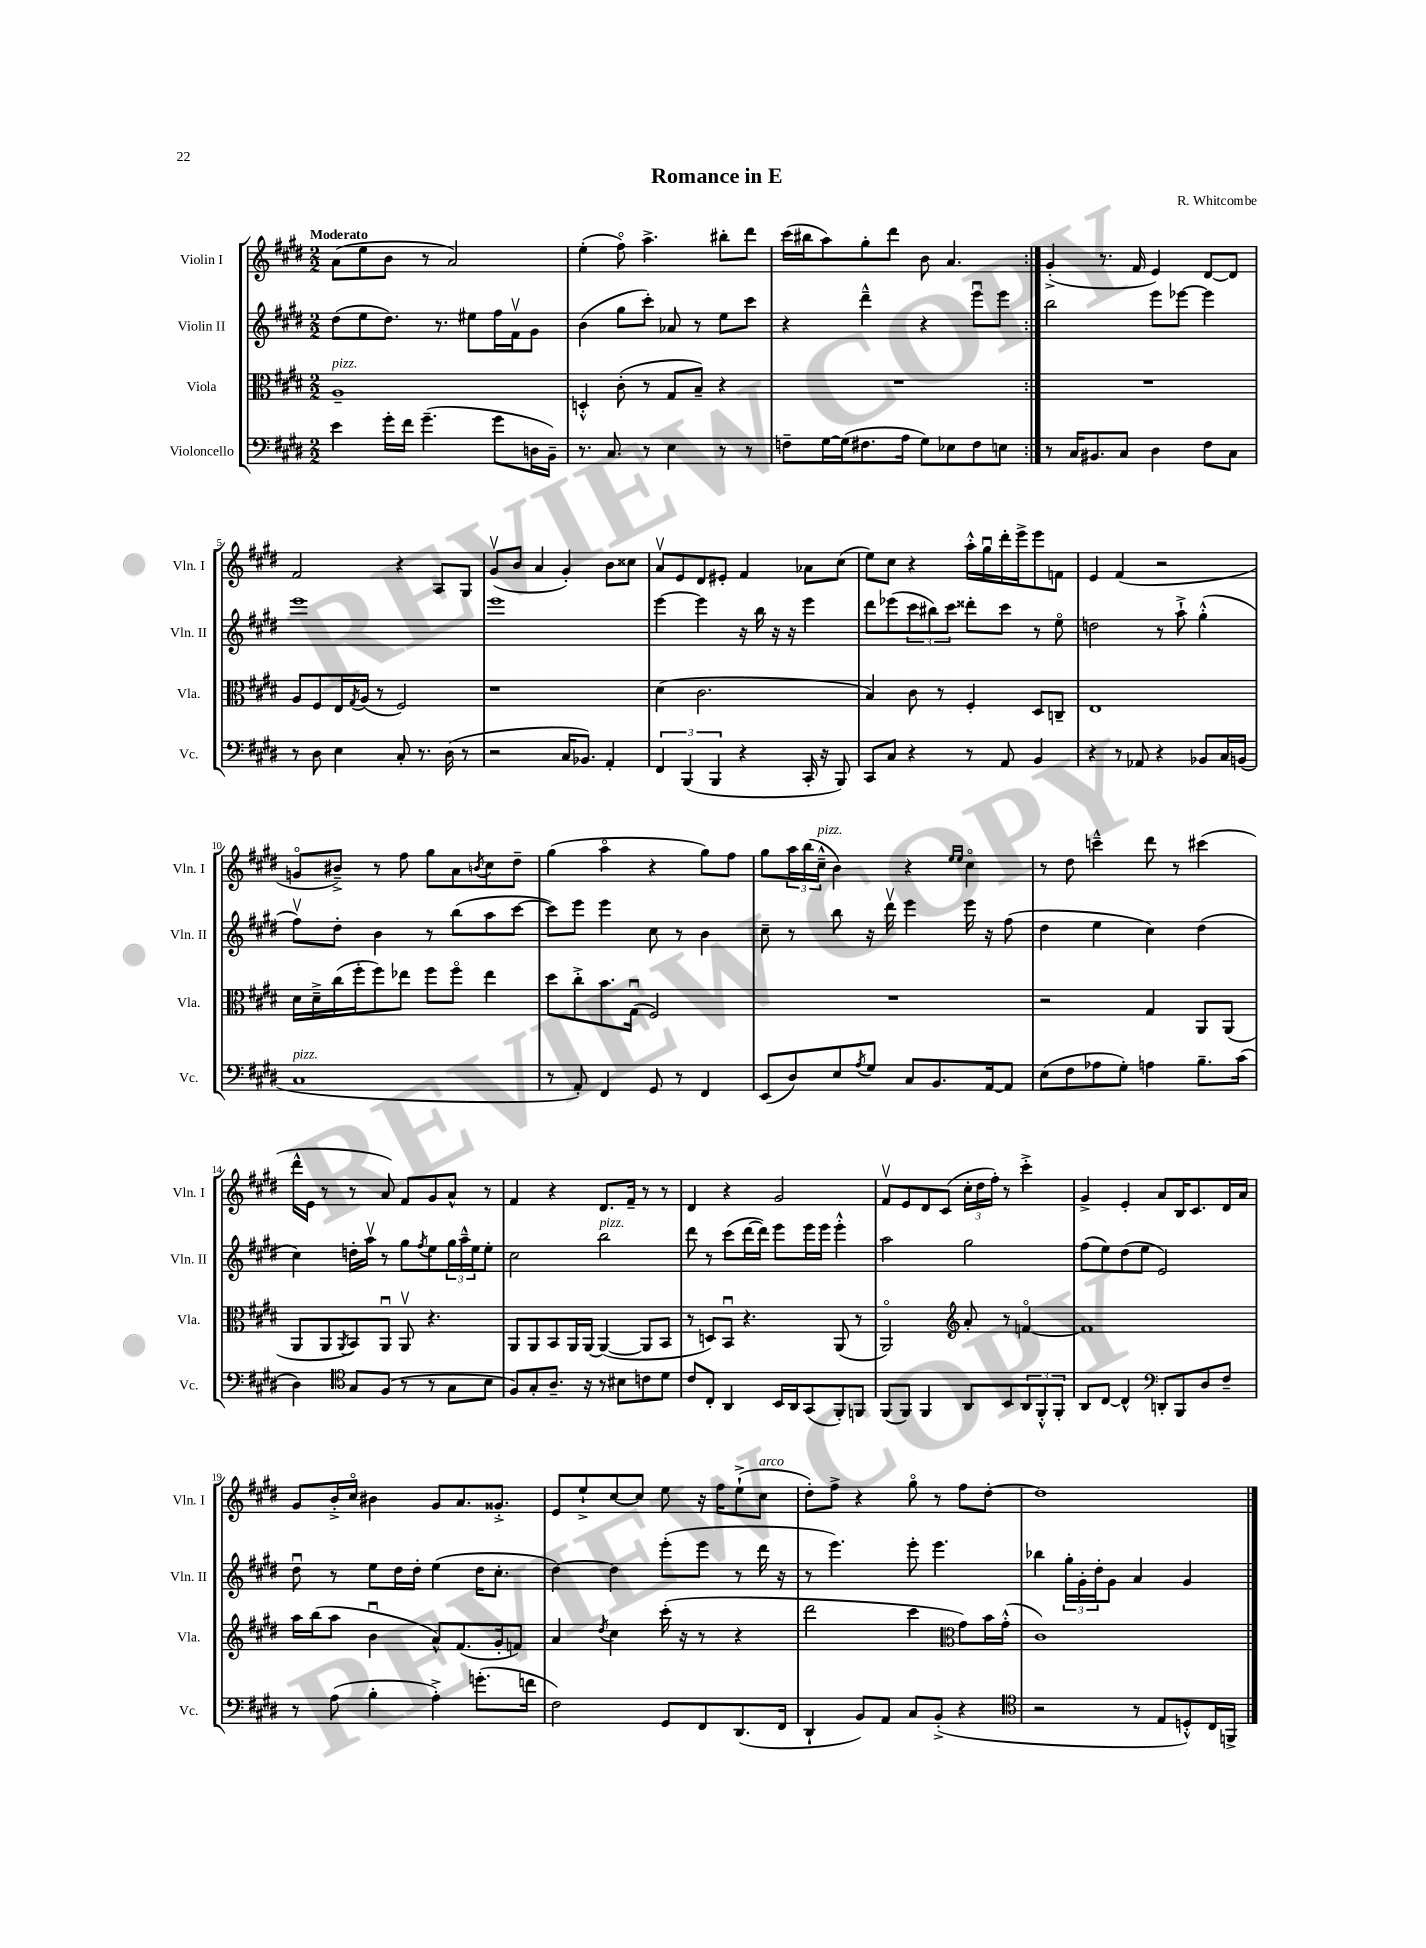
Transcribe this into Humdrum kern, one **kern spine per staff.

**kern	**kern	**kern	**kern
*staff4	*staff3	*staff2	*staff1
*clefF4	*clefC3	*clefG2	*clefG2
*k[f#c#g#d#]	*k[f#c#g#d#]	*k[f#c#g#d#]	*k[f#c#g#d#]
*M2/2	*M2/2	*M2/2	*M2/2
4e	1A~	(8dd#	(8a
.	.	8ee	8ee
16g#'	.	8.dd#)	8b
16f#	.	.	.
(4.g#~	.	.	8r
.	.	8.r	.
.	.	.	2a)
.	.	8ee#	.
8g#	.	16ff#	.
.	.	16f#v	.
16D	.	8g#	.
16BB~)	.	.	.
=	=	=	=
8.r	4D'^^	(4b	(4ee'
8.C#	.	.	.
.	(8c#'	8gg#	8ff#o)
8r	8r	8ccc#')	4.aa^
4E	8G#	8a-	.
.	8B~)	8r	.
8r	4r	8ee	8bb#'
8r	.	8ccc#	8ddd#
=	=	=	=
8F~	1r	4r	(16ccc#
.	.	.	16bb#
[16G#	.	.	8aa)
(16G#]	.	.	.
8.F#	.	4ddd#~^^	8gg#'
.	.	.	8ddd#
16A	.	.	.
8G#)	.	4r	8b
8E-	.	.	4.a
8F#	.	8eeeu	.
8E	.	8eee	.
=:|!	=:|!	=:|!	=:|!
8r	1r	2bb	(4g#'^
16C#	.	.	.
8.BB#	.	.	.
.	.	.	8.r
8C#	.	.	.
.	.	.	16f#
4D#	.	8eee	4e)
.	.	[8eee-	.
8F#	.	4eee-]	[8d#
8C#	.	.	8d#]
=	=	=	=
8r	8A	1eee	2f#
8D#	8F#	.	.
4E	16E	.	.
.	8qG#	.	.
.	(16A	.	.
.	8r	.	.
8C#'	2F#)	.	4r
8.r	.	.	.
.	.	.	8A
(16D#	.	.	.
8r	.	.	8G#
=	=	=	=
2r	1r	1eee	(8g#v
.	.	.	8b
.	.	.	4a
16C#	.	.	4g#')
8.BB-)	.	.	.
4AA'	.	.	8b
.	.	.	8cc##
=	=	=	=
6FF#	(4d#	[4eee	8av
.	.	.	8e
(6BBB	.	.	.
.	2.c#	4eee]	8d#
6BBB	.	.	.
.	.	.	8e#'
4r	.	16r	4f#
.	.	16bb	.
.	.	16r	.
.	.	16r	.
16CC#'	.	4eee	8a-
16r	.	.	.
8BBB)	.	.	(8cc#
=	=	=	=
8CC#	4B)	8ddd#	8ee)
8C#	.	(8eee-	8cc#
4r	8c#	12ccc#	4r
.	.	12bb#)	.
.	8r	.	.
.	.	12ccc#	.
8r	4F#'	8ddd##'	16aa'^^
.	.	.	16gg#u
8AA	.	8ccc#	16ddd#'
.	.	.	16eee^
4BB	8D#	8r	8eee
.	8C~	8eeo	8f
=	=	=	=
4r	1E	2dd	4e
8r	.	.	(4f#
8AA-	.	.	.
4r	.	8r	2r
.	.	8aa`^	.
8BB-	.	(4gg#'^^	.
16C#	.	.	.
(16BB	.	.	.
=	=	=	=
1C#	16d#	8ff#v)	8go
.	16d#~^	.	.
.	(16cc#	8dd#'	8b#~^)
.	16ff#'	.	.
.	8ff#)	4b	8r
.	8ee-	.	8ff#
.	8ff#	8r	8gg#
.	8ff#o	(8bb	8a
.	.	.	8qb
.	4ee-	8aa	8cc#
.	.	[8ccc#	8dd#~
=	=	=	=
8r	8dd#	8ccc#])	(4gg#
8AA')	8cc#'^	8eee	.
4FF#	8.b	4eee	4aao
.	(16G#u	.	.
8GG#	2F#)	8cc#	4r
8r	.	8r	.
4FF#	.	4b	8gg#)
.	.	.	8ff#
=	=	=	=
(8EE	1r	8cc#~	8gg#
8D#)	.	8r	24aa
.	.	.	(24bb
.	.	.	24cc#~^^
8E	.	8bb	4b)
8qA	.	.	.
8G#	.	16r	.
.	.	16ddd#v	.
8C#	.	4eee	4r
8.BB	.	.	.
.	.	.	16qqee
.	.	.	16qqee
.	.	16eee	4cc#o
[16AA	.	16r	.
8AA]	.	(8ff#	.
=	=	=	=
(8E	2r	4dd#	8r
8F#	.	.	8dd#
8A-	.	4ee	4ccc~^^
8G#')	.	.	.
4A	4G#	4cc#)	8ddd#
.	.	.	8r
8.B~	8AA	(4dd#	(4ccc#
.	(8AA	.	.
(16c#	.	.	.
=	=	=	=
4D#)	8AA	4cc#)	16ddd#^^
.	.	.	16e
.	8AA	.	8r
*clefC4	*	*	*
.	8qAA	.	.
8G#	8BB)	16dd'	8r
.	.	16aav	.
(8F#	8AAu	8r	8a)
8r	8AAv	8gg#	8f#
.	.	8qff#	.
8r	4.r	8ee	8g#
8G#	.	24gg#	8a^^
.	.	24aa~^^	.
.	.	24ee	.
8B	.	8ee'	8r
=	=	=	=
8F#)	8AA	2cc#	4f#
8G#'	8AA	.	.
8.A~	8BB	.	4r
.	16AA	.	.
16r	[16AA	.	.
8r	(4AA_	2bb	8.d#
8B#	.	.	.
.	.	.	16f#~
8c	8AA]	.	8r
8d#	8BB	.	8r
=	=	=	=
8c#	8r	8ddd#	4d#
8C#'	8D)	8r	.
4AA	8BBu	(8ccc#	4r
.	4.r	[16ddd#	.
.	.	16ddd#])	.
16BB	.	8eee	2g#
16AA	.	.	.
(8GG#	.	16eee	.
.	.	16eee	.
8FF#')	(8AA	4eee'^^	.
8FF	8r	.	.
=	=	=	=
(8FF#	2AAo)	2aa	8f#v
8FF#)	.	.	8e
4FF#	.	.	8d#
.	.	.	(8c#
*	*clefG2	*	*
8AA	8a'	2gg#	24cc#'
.	.	.	24dd#
.	.	.	24ff#')
8BB	8r	.	8r
12AA	[4fo	.	4ccc#'^
12FF#'^^	.	.	.
12FF#'	.	.	.
=	=	=	=
8AA	1f]	(8ff#	4g#^
[8C#	.	8ee)	.
4C#^^]	.	(8dd#	4e'
.	.	8ee	.
*clefF4	*	*	*
8DD'	.	2e)	8a
8BBB	.	.	16B
.	.	.	8.c#
8D#	.	.	.
8F#~	.	.	16d#
.	.	.	16a
=	=	=	=
8r	16aa	8dd#u	8g#
.	(16bb	.	.
(8A	8aa	8r	16b'^
.	.	.	16cc#o
4B'	4bu	8ee	4b#
.	.	16dd#	.
.	.	16dd#'	.
4A'^)	8a^^)	(4ee	8g#
.	(8.f#	.	8.a
(8.g'	.	16dd#	.
.	16g#'	8.cc#'	8.g##'^
.	8f)	.	.
16f	.	.	.
=	=	=	=
2F#)	4a	[4dd#)	8e
.	.	.	8ee`^
.	8qdd#	.	.
.	4cc#	4dd#]	[8cc#
.	.	.	8cc#]
8GG#	(16ccc#'	(8eee'	8ee
.	16r	.	.
8FF#	8r	8eee	16r
.	.	.	16ff#
(8.DD#	4r	8r	(8ee`^
.	.	16ddd#	8cc#
16FF#	.	16r	.
=	=	=	=
4DD#`	2ddd#	8r	8dd#')
.	.	4.eee)	8ff#^
8BB)	.	.	4r
8AA	.	.	.
8C#	4ccc#	8eee'	8gg#o
(8BB'^	.	4.eee	8r
*	*clefC3	*	*
4r	8g#)	.	8ff#
.	16b	.	[8dd#'
.	(16g#'^^	.	.
=	=	=	=
*clefC4	*	*	*
2r	1c#)	4bb-	1dd#]
.	.	24gg#'	.
.	.	24g#'	.
.	.	24dd#'	.
.	.	8g#	.
8r	.	4a	.
8E	.	.	.
8D'^^)	.	4g#	.
16C#	.	.	.
16FF^	.	.	.
==	==	==	==
*-	*-	*-	*-
